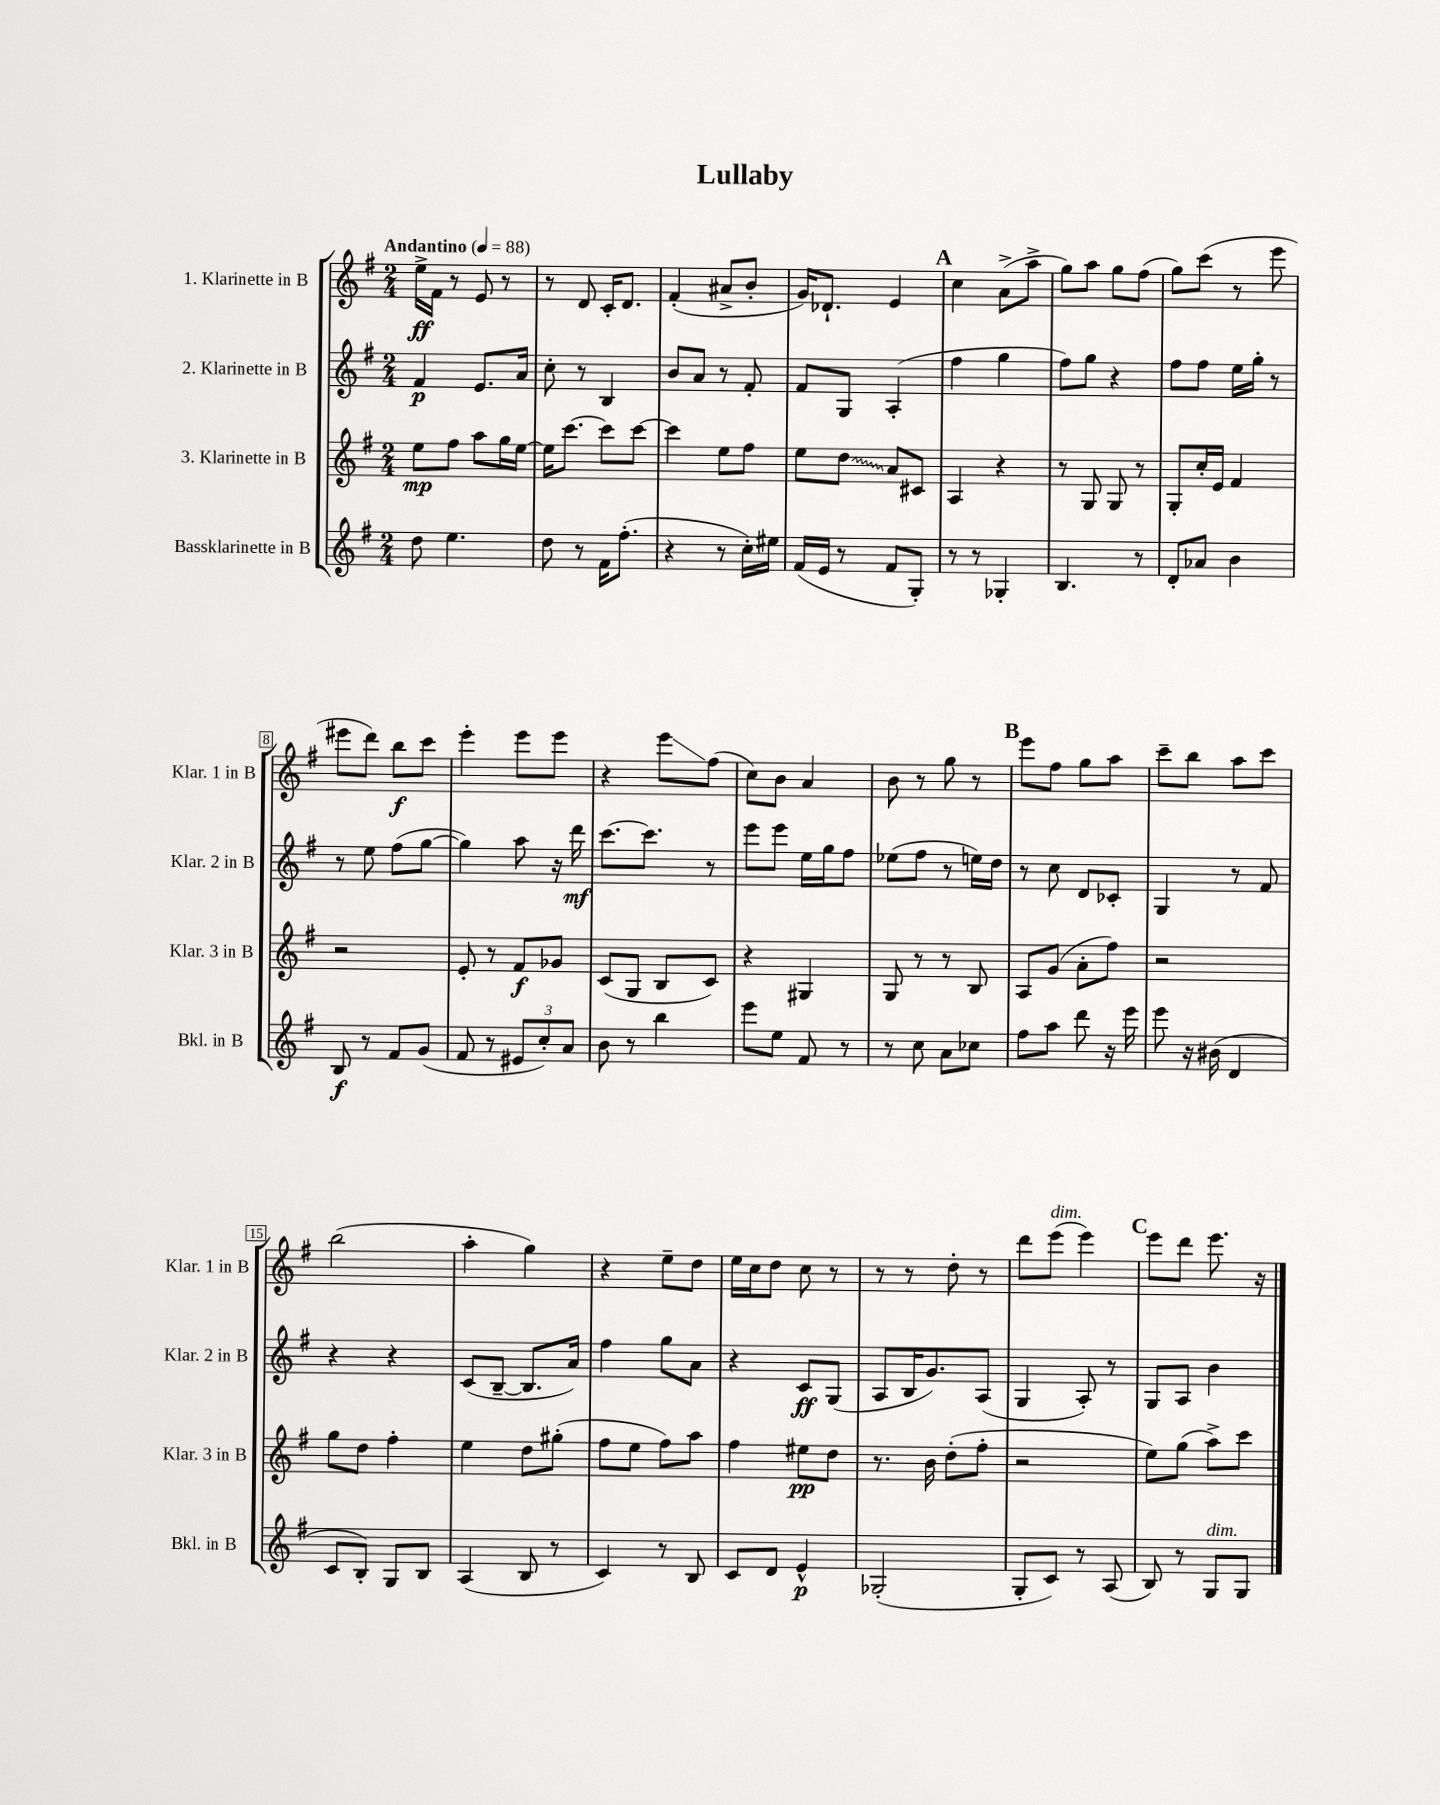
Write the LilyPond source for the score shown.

\header { title = "Lullaby" }
<<
\new StaffGroup <<
\new Staff = "s0" \with { instrumentName = "1. Klarinette in B" shortInstrumentName = "Klar. 1 in B" } {
    \clef treble \key g \major \numericTimeSignature \time 2/4 \tempo "Andantino" 4 = 88
    e''16->\ff fis'16 r8 e'8 r8 |
    r8 d'8 c'16-. d'8. |
    fis'4-.( ais'8-> b'8-. |
    g'16) des'8.-! e'4 |
    \mark \markup { \bold "A" } c''4 a'8->( a''8-> |
    g''8) a''8 g''8 fis''8( |
    g''8) c'''8( r8 e'''8 |
    eis'''8 d'''8) b''8\f c'''8 |
    e'''4-. e'''8 e'''8 |
    r4 e'''8\glissando fis''8( |
    c''8) b'8 a'4 |
    b'8 r8 g''8 r8 |
    \mark \markup { \bold "B" } e'''8 fis''8 g''8 a''8 |
    c'''8-- b''8 a''8 c'''8 |
    b''2( |
    a''4-. g''4) |
    r4 e''8-- d''8 |
    e''16 c''16 d''8 c''8 r8 |
    r8 r8 d''8-. r8 |
    d'''8 e'''8^\markup { \italic "dim." }( e'''4) |
    \mark \markup { \bold "C" } e'''8 d'''8 e'''8. r16 \bar "|." |
}
\new Staff = "s1" \with { instrumentName = "2. Klarinette in B" shortInstrumentName = "Klar. 2 in B" } {
    \clef treble \key g \major \numericTimeSignature \time 2/4
    fis'4\p e'8. a'16 |
    c''8-. r8 b4 |
    b'8 a'8 r8 fis'8-. |
    fis'8 g8 a4-.( |
    \mark \markup { \bold "A" } fis''4 g''4 |
    fis''8) g''8 r4 |
    fis''8 fis''8 e''16 g''16-. r8 |
    r8 e''8 fis''8( g''8~ |
    g''4) a''8 r16 d'''16\mf |
    c'''8.~ c'''8. r8 |
    e'''8 e'''8 e''16 g''16 fis''8 |
    ees''8( fis''8 r8 e''16) d''16 |
    \mark \markup { \bold "B" } r8 c''8 d'8 ces'8-. |
    g4 r8 fis'8 |
    r4 r4 |
    c'8( b8~-- b8. a'16) |
    fis''4 g''8 a'8 |
    r4 c'8\ff g8( |
    a8 b16 g'8.) a8( |
    g4 a8-.) r8 |
    \mark \markup { \bold "C" } g8 a8 b'4 \bar "|." |
}
\new Staff = "s2" \with { instrumentName = "3. Klarinette in B" shortInstrumentName = "Klar. 3 in B" } {
    \clef treble \key g \major \numericTimeSignature \time 2/4
    e''8\mp fis''8 a''8 g''16 e''16~ |
    e''16 c'''8.~ c'''8 c'''8~ |
    c'''4 e''8 fis''8 |
    e''8 \once \override Glissando.style = #'zigzag d''8\glissando a'8 cis'8 |
    \mark \markup { \bold "A" } a4 r4 |
    r8 g8 g8 r8 |
    g8-. c''16-. e'16 fis'4 |
    r2 |
    e'8-. r8 fis'8\f ges'8 |
    c'8( g8 b8 c'8) |
    r4 gis4 |
    g8 r8 r8 b8 |
    \mark \markup { \bold "B" } a8 g'8( a'8-. fis''8) |
    r2 |
    g''8 d''8 fis''4-. |
    e''4 d''8 gis''8-.( |
    fis''8 e''8 fis''8) a''8 |
    fis''4 eis''8\pp d''8 |
    r8. b'16 d''8-.( fis''8-. |
    r2 |
    \mark \markup { \bold "C" } e''8) g''8( a''8->) c'''8 \bar "|." |
}
\new Staff = "s3" \with { instrumentName = "Bassklarinette in B" shortInstrumentName = "Bkl. in B" } {
    \clef treble \key g \major \numericTimeSignature \time 2/4
    d''8 e''4. |
    d''8 r8 fis'16 fis''8.-.( |
    r4 r8 c''16-.) eis''16 |
    fis'16( e'16 r8 fis'8 g8-.) |
    \mark \markup { \bold "A" } r8 r8 ges4-. |
    b4. r8 |
    d'8-. aes'8 b'4 |
    b8\f r8 fis'8 g'8( |
    fis'8 r8 \tuplet 3/2 { eis'8 c''8-.) a'8 } |
    b'8 r8 b''4 |
    e'''8 e''8 fis'8 r8 |
    r8 c''8 a'8 ces''8 |
    \mark \markup { \bold "B" } fis''8 a''8 d'''8 r16 e'''16 |
    e'''8 r16 bis'16( d'4 |
    c'8 b8-.) g8 b8 |
    a4( b8 r8 |
    c'4) r8 b8 |
    c'8 d'8 e'4-^\p |
    ges2-.( |
    g8-. c'8) r8 a8( |
    \mark \markup { \bold "C" } b8) r8 g8^\markup { \italic "dim." } g8 \bar "|." |
}
>>
>>
\layout { \context { \Score \override BarNumber.stencil = #(make-stencil-boxer 0.1 0.3 ly:text-interface::print) } }
